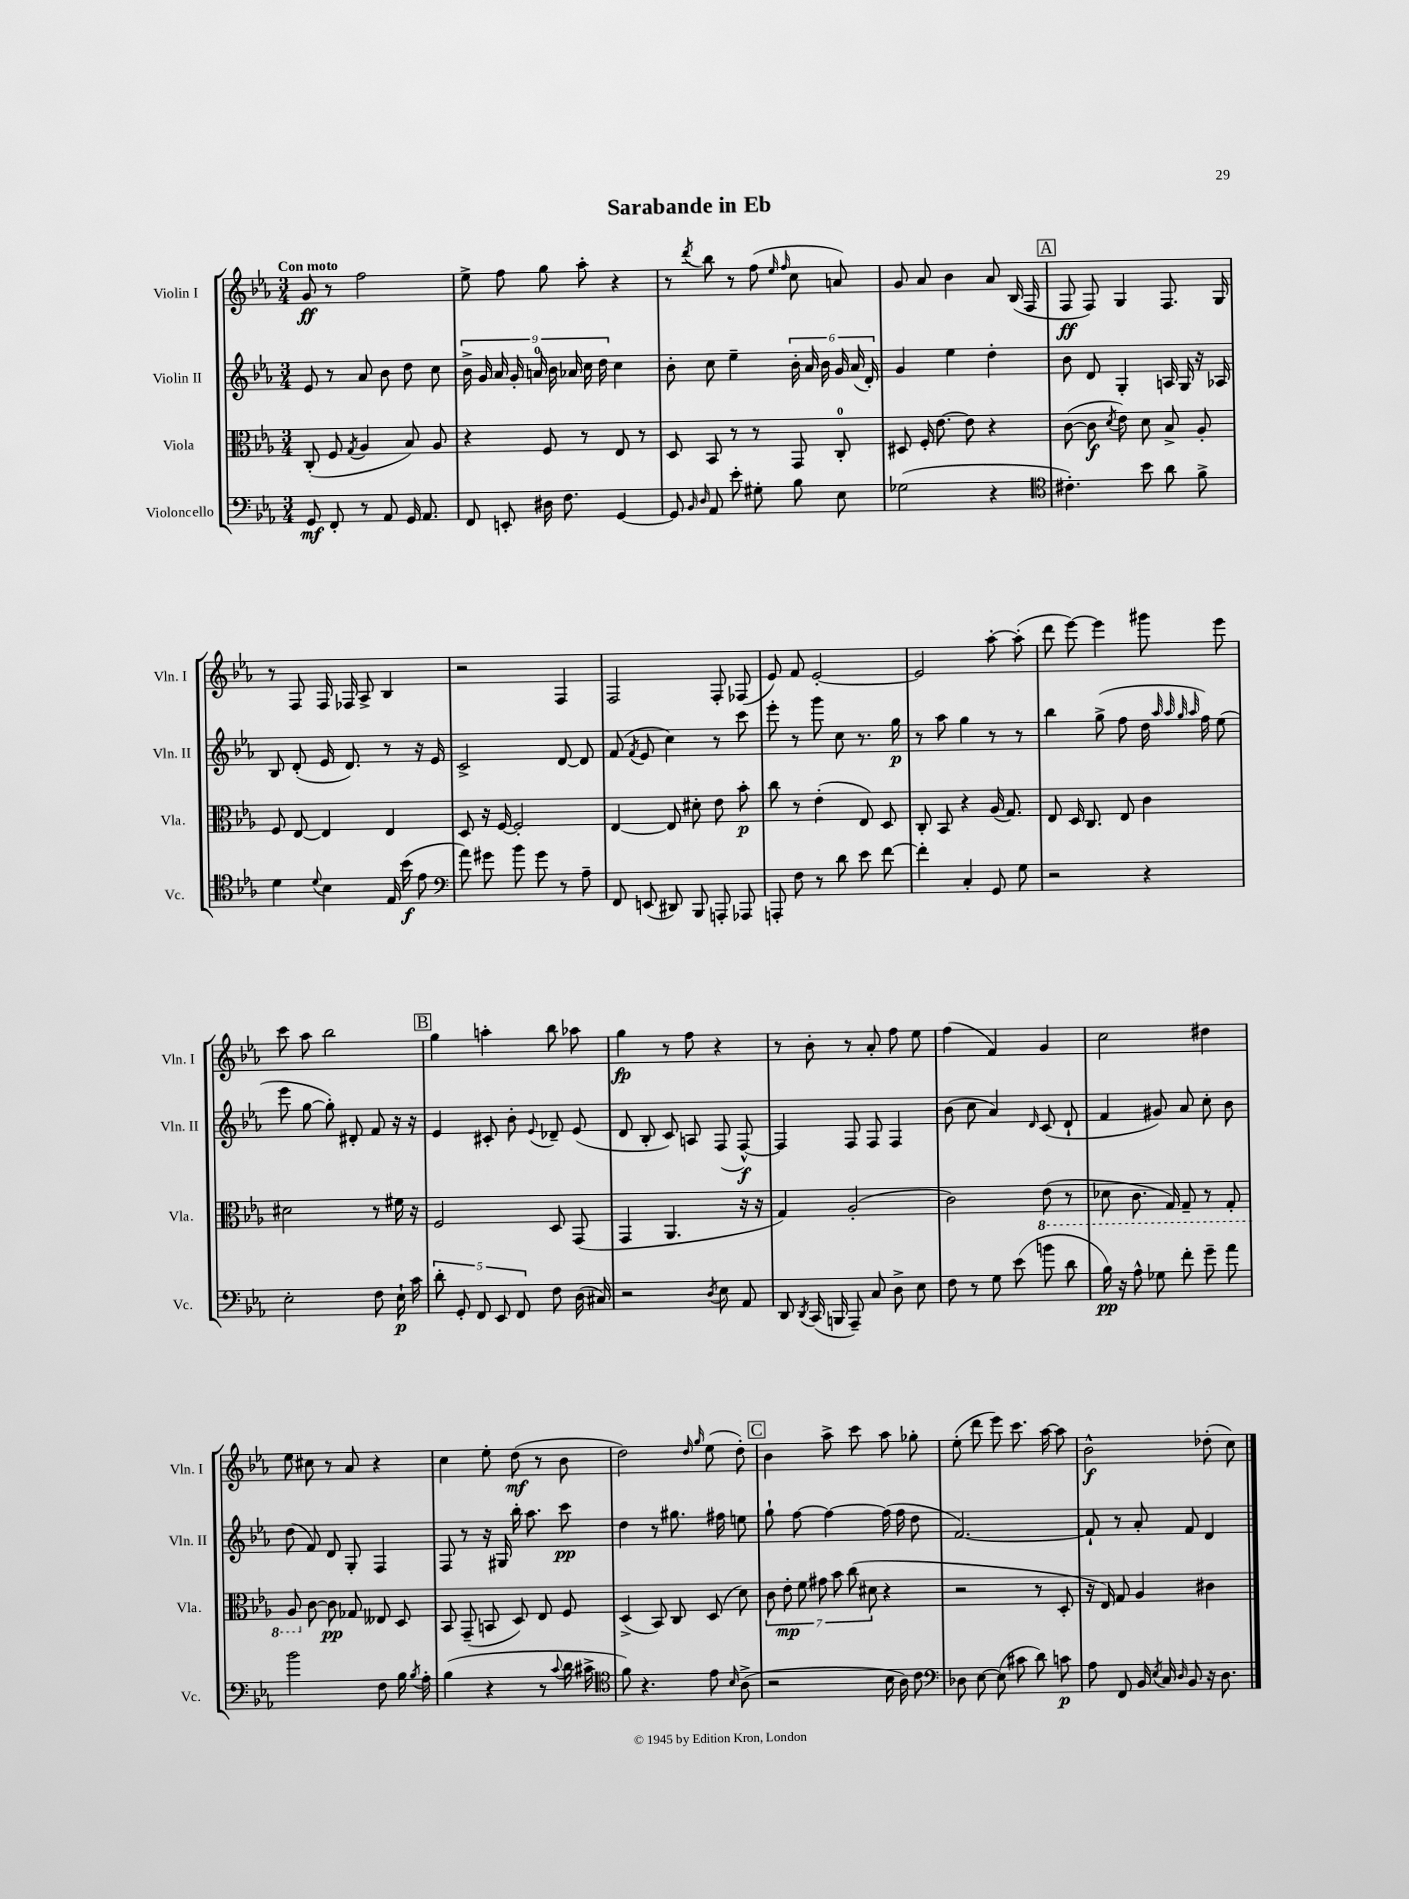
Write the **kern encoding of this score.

**kern	**dynam	**kern	**dynam	**kern	**dynam	**kern	**dynam
*part4	*part4	*part3	*part3	*part2	*part2	*part1	*part1
*staff4	*staff4	*staff3	*staff3	*staff2	*staff2	*staff1	*staff1
*I"Violoncello	*	*I"Viola	*	*I"Violin II	*	*I"Violin I	*
*I'Vc.	*	*I'Vla.	*	*I'Vln. II	*	*I'Vln. I	*
*clefF4	*	*clefC3	*	*clefG2	*	*clefG2	*
*k[b-e-a-]	*	*k[b-e-a-]	*	*k[b-e-a-]	*	*k[b-e-a-]	*
*M3/4	*	*M3/4	*	*M3/4	*	*M3/4	*
=1	=1	=1	=1	=1	=1	=1	=1
!	!	!	!	!	!	!LO:TX:a:B:t=Con moto	!
8GG/	mf	(8C'/	.	8e-/	.	8g/	ff
8FF'/	.	8F/	.	8r	.	8r	.
.	.	8qG/	.	.	.	.	.
8r	.	4A-/	.	8a-/	.	2ff\	.
8AA-/	.	.	.	8b-\	.	.	.
16GG/	.	8B-/)	.	8dd\	.	.	.
8.AA-/	.	.	.	.	.	.	.
.	.	8A-/	.	8cc\	.	.	.
=2	=2	=2	=2	=2	=2	=2	=2
8FF/	.	4r	.	18b-^\	.	8ee-^\	.
.	.	.	.	18g/	.	.	.
.	.	.	.	18a-/	.	.	.
8EEn'/	.	.	.	.	.	8ff\	.
.	.	.	.	18g'/	.	.	.
.	.	.	.	18an/	.	.	.
16D#X\	.	8F/	.	.	.	8gg\	.
.	.	.	.	18b-\	.	.	.
8.F\	.	.	.	.	.	.	.
.	.	.	.	18a-X/	.	.	.
.	.	8r	.	.	.	8aa-'\	.
.	.	.	.	18cc\	.	.	.
.	.	.	.	18dd\	.	.	.
[4GG/	.	8E-/	.	4cc\	.	4r	.
.	.	8r	.	.	.	.	.
=3	=3	=3	=3	=3	=3	=3	=3
8GG/]	.	8D/	.	8b-'\	.	8r	.
16qqBB-/	.	.	.	.	.	.	.
16qqD/	.	.	.	.	.	8qddd/	.
8AA-/	.	8BB-/	.	8cc\	.	8bb-\	.
8e-'\	.	8r	.	4ee-~\	.	8r	.
8G#X'\	.	8r	.	.	.	(8ff\	.
.	.	.	.	.	.	16qqee-/	.
.	.	.	.	.	.	16qqff/	.
8B-\	.	8GG/	.	24b-'\	.	8cc\	.
.	.	.	.	24a-/	.	.	.
.	.	.	.	24b-\	.	.	.
8E-\	.	8C'/	.	24g/	.	8an/)	.
.	.	.	.	(24a-/	.	.	.
.	.	.	.	24d'/)	.	.	.
=4	=4	=4	=4	=4	=4	=4	=4
(2G-X\	.	8D#X/	.	4g/	.	8g/	.
.	.	16F'/	.	.	.	8a-/	.
.	.	[8.e-\	.	.	.	.	.
.	.	.	.	4ee-\	.	4b-\	.
.	.	8e-\]	.	.	.	.	.
4r	.	4r	.	4dd'\	.	8a-/	.
.	.	.	.	.	.	(16B-/	.
.	.	.	.	.	.	16F/	.
!!LO:REH:place=s1:t=A
=5	=5	=5	=5	=5	=5	=5	=5
*clefC4	*	*	*	*	*	*	*
4.c#X'\)	.	([8c\	.	8b-\	.	8F/	ff
.	.	8c\]	f	8d/	.	8F/)	.
.	.	8qd/	.	.	.	.	.
.	.	8e-\)	.	4G'/	.	4G/	.
8b-\	.	8d\	.	.	.	.	.
8a-\	.	8B-^/	.	16An/	.	8.F/	.
.	.	.	.	16G/	.	.	.
8f^\	.	8A-'/	.	16r	.	.	.
.	.	.	.	16A-X/	.	16G/	.
!!LO:LB:g=z
=6	=6	=6	=6	=6	=6	=6	=6
4d\	.	8F/	.	8B-/	.	8r	.
.	.	[8E-/	.	(8d'/	.	8F/	.
8qqd/	.	.	.	.	.	.	.
4B-\	.	4E-/]	.	16e-/	.	16F/	.
.	.	.	.	8.d/)	.	16F-X/	.
.	.	.	.	.	.	8A-^/	.
16E-/	.	4E-/	.	8r	.	4B-/	.
(16b-\	f	.	.	.	.	.	.
8e-\	.	.	.	16r	.	.	.
.	.	.	.	16e-/	.	.	.
=7	=7	=7	=7	=7	=7	=7	=7
*clefF4	*	*	*	*	*	*	*
8a-\)	.	8D/	.	2c^/	.	2r	.
8g#X\	.	16r	.	.	.	.	.
.	.	[16F/	.	.	.	.	.
8b-\	.	2F'/]	.	.	.	.	.
8g#\	.	.	.	.	.	.	.
8r	.	.	.	[8d/	.	4F/	.
8A-~\	.	.	.	8d/]	.	.	.
=8	=8	=8	=8	=8	=8	=8	=8
8FF/	.	[4E-/	.	(8f/	.	2F/	.
.	.	.	.	8qf/	.	.	.
(8EEn/	.	.	.	8e-/	.	.	.
8DD#X/)	.	8E-/]	.	4cc\)	.	.	.
8BBB-/	.	8d#X'\	.	.	.	.	.
8AAAn'/	.	8e-\	.	8r	.	8F'/	.
8AAA-X/	.	8b-'\	p	8ccc\	.	(8F-X/	.
=9	=9	=9	=9	=9	=9	=9	=9
8AAAn'/	.	8cc\	.	8eee-'\	.	8e-/)	.
8F\	.	8r	.	8r	.	8f/	.
8r	.	(4e-'\	.	8ggg\	.	[2e-'/	.
8d\	.	.	.	8cc\	.	.	.
8e-\	.	8E-/)	.	8.r	.	.	.
[8f\	.	8D/	.	.	.	.	.
.	.	.	.	16gg\	p	.	.
=10	=10	=10	=10	=10	=10	=10	=10
4f'\]	.	8C'/	.	8r	.	2e-/]	.
.	.	8BB-/	.	8aa-\	.	.	.
4C'/	.	4r	.	4gg\	.	.	.
8GG/	.	(16A-/	.	8r	.	[8aa-'\	.
.	.	8.G/)	.	.	.	.	.
8G\	.	.	.	8r	.	(8aa-'\]	.
=11	=11	=11	=11	=11	=11	=11	=11
2r	.	8E-/	.	4bb-\	.	8ddd\	.
.	.	16D/	.	.	.	[8eee-\)	.
.	.	8.C/	.	.	.	.	.
.	.	.	.	(8gg^\	.	4eee-\]	.
.	.	8E-/	.	8ff\	.	.	.
4r	.	4c\	.	16dd\	.	8ggg#X\	.
.	.	.	.	32qqaa-/	.	.	.
.	.	.	.	32qqaa-/	.	.	.
.	.	.	.	32qqgg/	.	.	.
.	.	.	.	32qqaa-/	.	.	.
.	.	.	.	16ff\)	.	.	.
.	.	.	.	(8ee-\	.	8eee-\	.
!!LO:LB:g=z
=12	=12	=12	=12	=12	=12	=12	=12
2E-'\	.	2d#X\	.	8eee-\	.	8ccc\	.
.	.	.	.	[8gg\	.	8aa-\	.
.	.	.	.	8gg'\])	.	2bb-\	.
.	.	.	.	8d#X'/	.	.	.
8F\	.	8r	.	8f/	.	.	.
16E-`\	p	16f#X\	.	16r	.	.	.
16c\	.	16r	.	16r	.	.	.
!!LO:REH:place=s1:t=B
=13	=13	=13	=13	=13	=13	=13	=13
10d'\	.	2F/	.	4e-/	.	4gg\	.
10GG'/	.	.	.	.	.	.	.
10FF/	.	.	.	.	.	.	.
.	.	.	.	8c#X'/	.	4aan'\	.
10EE-/	.	.	.	.	.	.	.
.	.	.	.	8b-'\	.	.	.
10FF/	.	.	.	.	.	.	.
.	.	.	.	8qqe-/	.	.	.
8F\	.	8D/	.	8d-X~/	.	8bb-\	.
(16D\	.	(8GG/	.	(8e-/	.	8aa-X\	.
16C#X/)	.	.	.	.	.	.	.
=14	=14	=14	=14	=14	=14	=14	=14
2r	.	4GG/	.	8d/	.	4gg\	fp
.	.	.	.	8B-'/	.	.	.
.	.	4.AA-/	.	8c/)	.	8r	.
.	.	.	.	8An/	.	8ff\	.
8qD/	.	.	.	.	.	.	.
8E-\	.	.	.	(8F/	.	4r	.
8AA-/	.	16r	.	[8F^^/)	f	.	.
.	.	16r	.	.	.	.	.
=15	=15	=15	=15	=15	=15	=15	=15
8DD/	.	4G/)	.	4F/]	.	8r	.
8qDD/	.	.	.	.	.	.	.
(16CC/	.	.	.	.	.	8b-'\	.
16BBBn/	.	.	.	.	.	.	.
8AAA-~/)	.	(2A-'/	.	8F/	.	8r	.
8C/	.	.	.	8F/	.	8a-'/	.
8D^\	.	.	.	4F/	.	8ff\	.
8E-\	.	.	.	.	.	8ee-\	.
=16	=16	=16	=16	=16	=16	=16	=16
8F\	.	2c\)	.	(8b-\	.	(4ff\	.
8r	.	.	.	8cc\	.	.	.
8G\	.	.	.	4a-/)	.	4f/)	.
(8e-\	.	.	.	.	.	.	.
.	.	.	.	16qqd/	.	.	.
*	*	*8ba	*	*	*	*	*
8bn\	.	(8E-\	.	(8c/	.	4g/	.
8d\	.	8r	.	8d`/	.	.	.
=17	=17	=17	=17	=17	=17	=17	=17
16B-\)	pp	8D-X\	.	4f/	.	2cc\	.
16r	.	.	.	.	.	.	.
8A-^^\	.	8.C\	.	.	.	.	.
8G-X\	.	.	.	8g#X/)	.	.	.
.	.	16GG/)	.	.	.	.	.
8f'\	.	8GG~/	.	8a-/	.	.	.
8g~\	.	8r	.	8cc'\	.	4dd#X\	.
8a-\	.	8GG'/	.	8b-\	.	.	.
!!LO:LB:g=z
=18	=18	=18	=18	=18	=18	=18	=18
2b-\	.	8AA-/	.	(8dd\	.	8ee-\	.
*	*	*X8ba	*	*	*	*	*
.	.	[8c\	.	8f/)	.	8cc#X\	.
.	.	8c\]	pp	8d/	.	8r	.
.	.	8G-X/	.	8G'/	.	8a-/	.
8F\	.	8E--X/	.	4F/	.	4r	.
16B-\	.	8D/	.	.	.	.	.
8qB-/	.	.	.	.	.	.	.
16A-'\	.	.	.	.	.	.	.
=19	=19	=19	=19	=19	=19	=19	=19
(4B-\	.	8BB-/	.	8F/	.	4cc\	.
.	.	(8GG~/	.	8r	.	.	.
4r	.	8BBn/	.	16r	.	8ee-'\	.
.	.	.	.	16G#X/	.	.	.
.	.	8D/)	.	16bb-'\	.	(8dd\	mf
.	.	.	.	8.aa-\	.	.	.
8r	.	8E-/	.	.	.	8r	.
8qqc/	.	.	.	.	.	.	.
16d\	.	8F/	.	8ccc\	pp	8b-\	.
16c#X^\	.	.	.	.	.	.	.
=20	=20	=20	=20	=20	=20	=20	=20
*clefC4	*	*	*	*	*	*	*
8f\)	.	(4D^/	.	4dd\	.	2dd\)	.
4.r	.	.	.	.	.	.	.
.	.	8BB-/)	.	8r	.	.	.
.	.	8C/	.	8.gg#X\	.	.	.
.	.	.	.	.	.	16qqdd/	.
.	.	.	.	.	.	16qqgg/	.
8e-\	.	(8D/	.	.	.	(8ee-\	.
.	.	.	.	16ff#X\	.	.	.
16qqB-/	.	.	.	.	.	.	.
(8A-^\	.	8d\)	.	8een\	.	8dd'\)	.
!!LO:REH:place=s1:t=C
=21	=21	=21	=21	=21	=21	=21	=21
2r	.	14c\	.	8gg`\	.	4b-\	.
.	.	14e-'\	mp	.	.	.	.
.	.	.	.	[8ff\	.	.	.
.	.	14f\	.	.	.	.	.
.	.	14g#X\	.	.	.	.	.
.	.	.	.	4ff\_	.	8aa-^\	.
.	.	14b-\	.	.	.	.	.
.	.	(14cc\	.	.	.	.	.
.	.	.	.	.	.	8ccc\	.
.	.	14d#X\	.	.	.	.	.
16B-\	.	4r	.	(16ff\]	.	8aa-\	.
16A-\)	.	.	.	16ff\	.	.	.
8c\	.	.	.	8dd\	.	8gg-X'\	.
=22	=22	=22	=22	=22	=22	=22	=22
*clefF4	*	*	*	*	*	*	*
8D-X\	.	2r	.	[2.f/)	.	(8ee-'\	.
[8E-\	.	.	.	.	.	8ddd\	.
(8E-\]	.	.	.	.	.	8eee-\)	.
8c#X\	.	.	.	.	.	8.ccc\	.
8d\)	.	8r	.	.	.	.	.
.	.	.	.	.	.	[16aa-\	.
8cn\	p	8D'/	.	.	.	8aa-\]	.
=23	=23	=23	=23	=23	=23	=23	=23
8A-\	.	16r	.	8f`/]	.	2b-^^\	f
.	.	16E-/)	.	.	.	.	.
8FF/	.	8G/	.	8r	.	.	.
16BB-/	.	4A-/	.	8a-'/	.	.	.
8qE-/	.	.	.	.	.	.	.
16C/	.	.	.	.	.	.	.
16qqD/	.	.	.	.	.	.	.
8BB-/	.	.	.	8f/	.	.	.
16r	.	4c#X\	.	4d/	.	(8dd-X'\	.
8.D\	.	.	.	.	.	.	.
.	.	.	.	.	.	8cc\)	.
==	==	==	==	==	==	==	==
*-	*-	*-	*-	*-	*-	*-	*-
